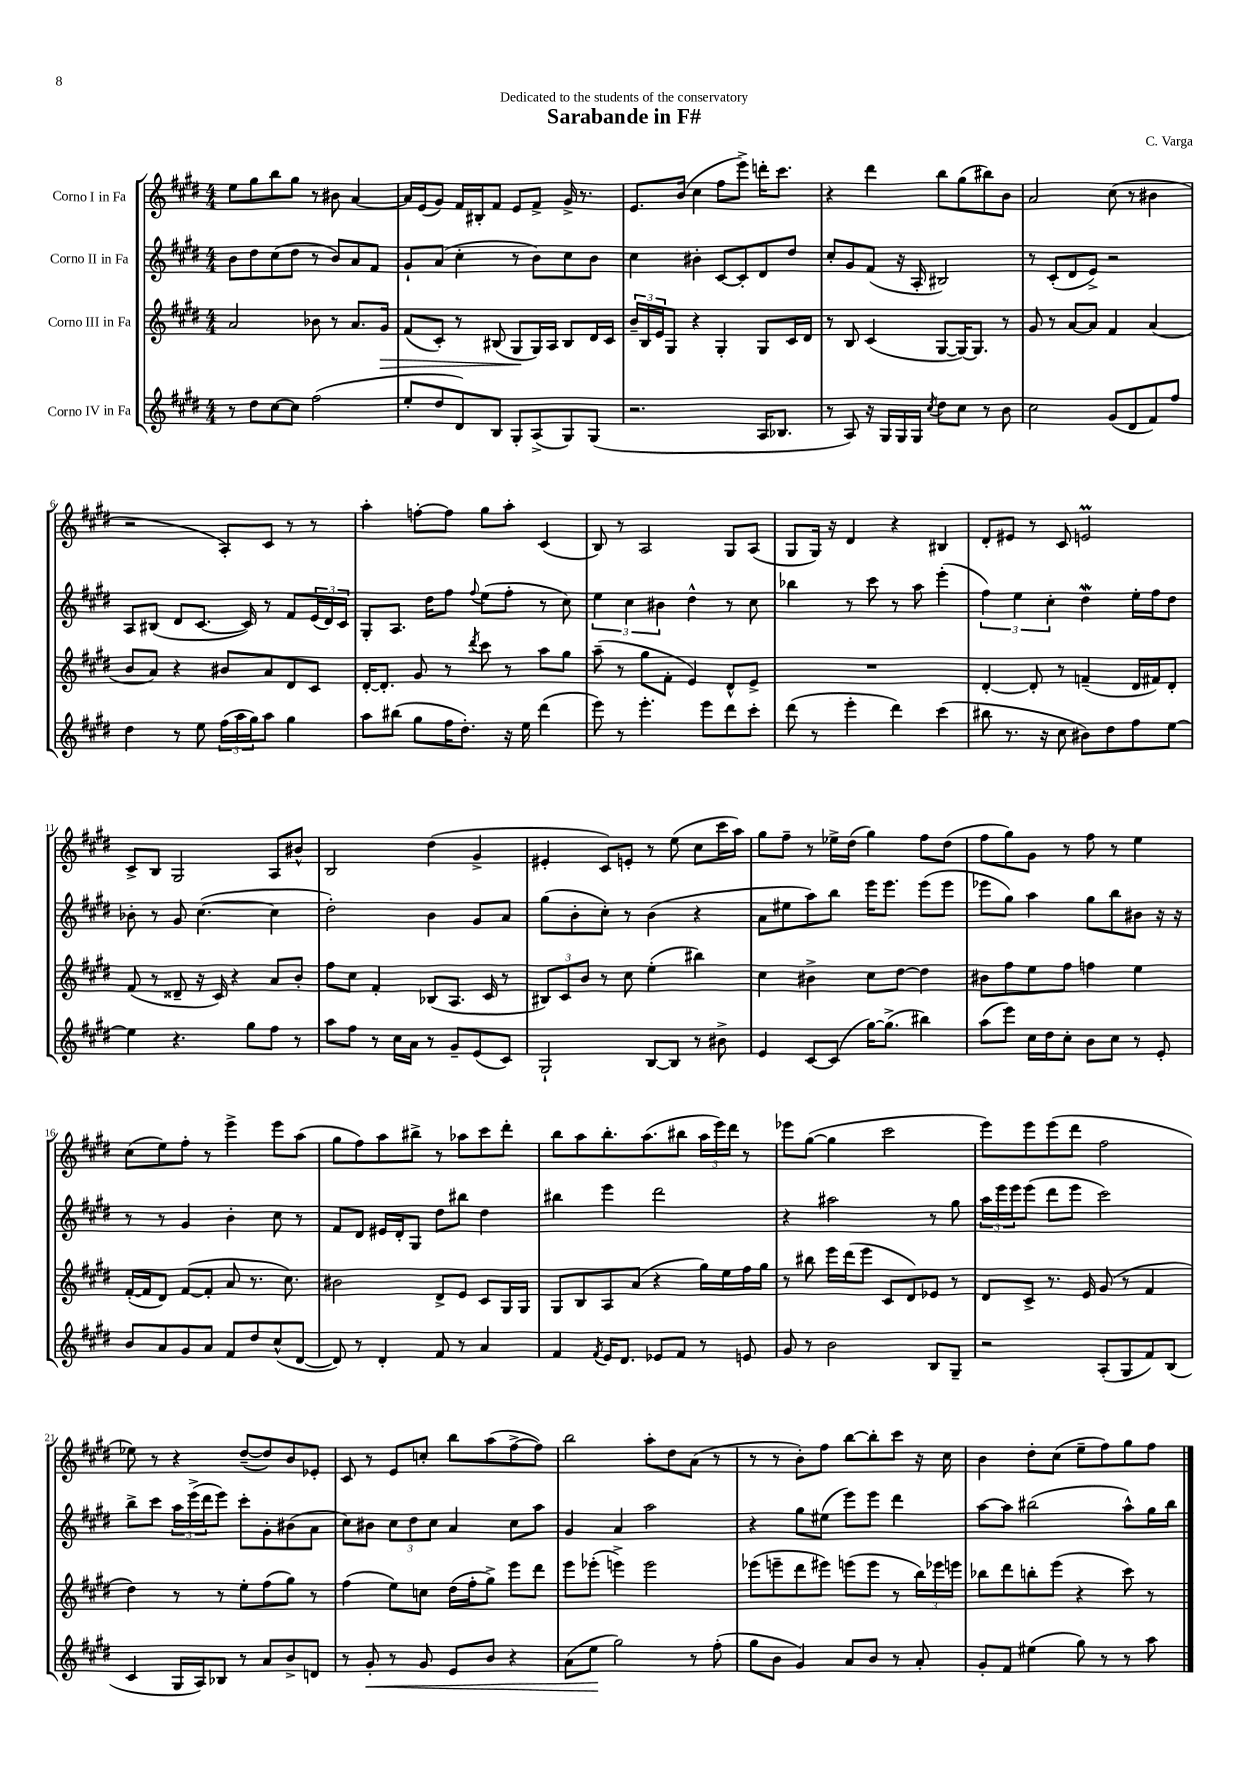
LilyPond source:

\header { title = "Sarabande in F#" composer = "C. Varga" dedication = "Dedicated to the students of the conservatory" }
<<
\new StaffGroup <<
\new Staff = "s0" \with { instrumentName = "Corno I in Fa" } {
    \clef treble \key e \major \numericTimeSignature \time 4/4
    e''8 gis''8 b''8 gis''8 r8 bis'8 a'4~ |
    a'16 e'16( gis'8) fis'16 bis16-. fis'8 e'8 fis'8-> gis'16-> r8. |
    e'8. b'16( cis''4 fis''8 e'''8->) d'''16-. cis'''8. |
    r4 dis'''4 b''8 gis''8( bis''8) b'8 |
    a'2 cis''8( r8 bis'4 |
    r2 a8-.) cis'8 r8 r8 |
    a''4-. f''8~-. f''8 gis''8 a''8-. cis'4( |
    b8) r8 a2 gis8 a8( |
    gis8 gis16) r16 dis'4 r4 bis4 |
    dis'8-. eis'8 r8 cis'8 e'2\prall |
    cis'8-> b8 gis2 a8 bis'8-^ |
    b2 dis''4( gis'4-> |
    eis'4-. cis'8) e'8-. r8 e''8( cis''8 cis'''16 a''16) |
    gis''8 fis''8-- r8 ees''16-> dis''16( gis''4) fis''8 dis''8( |
    fis''8 gis''8) gis'8 r8 fis''8 r8 e''4 |
    cis''8( e''8) fis''8-. r8 e'''4-> e'''8 a''8( |
    gis''8 fis''8) a''8 bis''8-> r8 aes''8 cis'''8 dis'''8-. |
    b''8 a''8 b''8.-. a''8.( bis''8 \tuplet 3/2 { a''16 e'''16) dis'''16 } r8 |
    ees'''8 gis''8~( gis''4 cis'''2 |
    e'''8) e'''8 e'''8( dis'''8 fis''2 |
    ees''8) r8 r4 dis''8~--( dis''8) b'8 ees'8-. |
    cis'8 r8 e'8 c''8-. b''8 a''8( fis''8~-> fis''8) |
    b''2 a''8-. dis''8 a'8( r8 |
    r8 r8 b'8-.) fis''8 b''8~ b''8-. cis'''8 r16 cis''16 |
    b'4 dis''8-. cis''8( e''8-- fis''8) gis''8 fis''8 \bar "|." |
}
\new Staff = "s1" \with { instrumentName = "Corno II in Fa" } {
    \clef treble \key e \major \numericTimeSignature \time 4/4
    b'8 dis''8 cis''8( dis''8 r8 b'8) a'8 fis'8 |
    gis'8-! a'8( cis''4-. r8 b'8) cis''8 b'8 |
    cis''4 bis'4-. cis'8~ cis'8-. dis'8 dis''8 |
    cis''8-. gis'8 fis'8( r16 a16-. bis2) |
    r8 cis'8-.( dis'8 e'8->) r2 |
    a8 bis8( dis'8 cis'8.~ cis'16) r8 fis'8 \tuplet 3/2 { e'16( dis'16) cis'16 } |
    gis8-. a8. dis''16 fis''8 \appoggiatura { fis''8 } e''8( fis''8-. r8 cis''8) |
    \tuplet 3/2 { e''4 cis''4 bis'4 } dis''4-^ r8 cis''8 |
    bes''4 r8 cis'''8 r8 a''8 e'''4-.( |
    \tuplet 3/2 { fis''4) e''4 cis''4-. } dis''4\mordent e''16-. fis''16 dis''8 |
    bes'8-. r8 gis'8 cis''4.~( cis''4 |
    dis''2-.) b'4 gis'8 a'8 |
    gis''8( b'8-. cis''8-.) r8 b'4( r4 |
    a'8 eis''8 a''8) b''8 e'''16 e'''8. e'''8( e'''8 |
    ees'''8 gis''8) a''4 gis''8 b''8 bis'8 r16 r16 |
    r8 r8 gis'4 b'4-. cis''8 r8 |
    fis'8 dis'8 eis'16 dis'16-. gis8 dis''8 bis''8 dis''4 |
    bis''4 e'''4 dis'''2 |
    r4 ais''2 r8 gis''8 |
    \tuplet 3/2 { a''16 e'''16 e'''16 } e'''8( dis'''8 e'''8 cis'''2) |
    b''8-> cis'''8 \tuplet 3/2 { a''16 e'''16->( dis'''16 } e'''8) cis'''8-. gis'8-. bis'8( a'8 |
    cis''8) bis'8 \tuplet 3/2 { cis''8 dis''8 cis''8 } a'4 cis''8 a''8 |
    gis'4 a'4 a''2 |
    r4 gis''8 eis''8( e'''8) e'''8 dis'''4 |
    a''8~ a''8 bis''2( a''8-^) gis''16 bis''16 \bar "|." |
}
\new Staff = "s2" \with { instrumentName = "Corno III in Fa" } {
    \clef treble \key e \major \numericTimeSignature \time 4/4
    a'2 bes'8 r8 a'8. gis'16\> |
    fis'8( cis'8-.) r8 bis8( gis8\! gis16) a16 bis8 dis'16 cis'16 |
    \tuplet 3/2 { b'16-- b16 e'16 } gis8 r4 gis4-. gis8 cis'16 dis'16 |
    r8 b8 cis'4( gis8~ gis16~) gis8. r8 |
    gis'8 r8 a'8~ a'8 fis'4 a'4( |
    b'8 a'8) r4 bis'8 a'8 dis'8 cis'8 |
    dis'16~-. dis'8.-. gis'8 r8 \acciaccatura { dis'''8 } cis'''8 r8 a''8 gis''8 |
    a''8--( r8 gis''8 fis'8-. e'4) dis'8-^ e'8-> |
    R1 |
    dis'4~-. dis'8-. r8 f'4--( dis'16 fis'16) dis'8-. |
    fis'8( r8 disis'8-- r16 cis'16) r4 a'8 b'8-. |
    fis''8 cis''8 fis'4-. bes8( a8. cis'16 r8 |
    \tuplet 3/2 { bis8) cis'8 b'8 } r8 cis''8 e''4-.( bis''4) |
    cis''4 bis'4-> cis''8 dis''8~ dis''4 |
    bis'8 fis''8 e''8 fis''8 f''4 e''4 |
    fis'16~-.( fis'16 dis'8) fis'8~( fis'8-. a'8 r8. cis''8.) |
    bis'2 dis'8-> e'8 cis'8 gis16 gis16 |
    gis8 b8 a8 a'8( r4 gis''16) e''16 fis''16 gis''16 |
    r8 bis''8 e'''16 dis'''16( e'''8 cis'8 dis'8) ees'8 r8 |
    dis'8 cis'8-> r8. e'16 gis'8( r8 fis'4 |
    dis''4) r8 r8 e''8-. fis''8( gis''8) r8 |
    fis''4( e''8) c''8 dis''16( fis''16-. gis''8->) e'''8 dis'''8 |
    e'''8 ees'''8-.( e'''4->) e'''2 |
    ees'''8( e'''8-- dis'''8 eis'''8) e'''8( e'''8 r8 \tuplet 3/2 { b''16) ees'''16 e'''16 } |
    bes''8 dis'''8 b''8-. e'''8( r4 cis'''8) r8 \bar "|." |
}
\new Staff = "s3" \with { instrumentName = "Corno IV in Fa" } {
    \clef treble \key e \major \numericTimeSignature \time 4/4
    r8 dis''8 cis''8~ cis''8 fis''2( |
    e''8-. dis''8 dis'8) b8 gis8-. a8->( gis8) gis8( |
    r2. a16 bes8. |
    r8 a8) r16 gis16 gis16 gis16 \acciaccatura { cis''8 } dis''8 cis''8 r8 b'8 |
    cis''2 gis'8( dis'8 fis'8) fis''8 |
    dis''4 r8 e''8 \tuplet 3/2 { fis''16( a''16 gis''16) } a''8 gis''4 |
    a''8 bis''8( gis''8 fis''16 dis''8.-.) r16 e''16 dis'''4( |
    e'''8) r8 e'''4.-. e'''8 dis'''8 cis'''8-. |
    dis'''8( r8 e'''4-. dis'''4) cis'''4( |
    bis''8 r8. r16 cis''8 bis'8) dis''8 fis''8 e''8~ |
    e''4 r4. gis''8 fis''8 r8 |
    a''8 fis''8 r8 cis''16 a'16 r8 gis'8-- e'8( cis'8) |
    gis2-! b8~ b8 r8 bis'8-> |
    e'4 cis'8~ cis'8( gis''16~) gis''8.->( bis''4) |
    a''8( e'''8) cis''16 dis''16 cis''8-. b'8 cis''8 r8 e'8-. |
    b'8 a'8 gis'8 a'8 fis'8 dis''8 cis''8-^( dis'8~ |
    dis'8) r8 dis'4-. fis'8 r8 a'4 |
    fis'4 \acciaccatura { fis'8 } e'16 dis'8. ees'8 fis'8 r8 e'8 |
    gis'8 r8 b'2 b8 gis8-- |
    r2 a8-.( gis8 fis'8) b8( |
    cis'4 gis16 a16) bes8 r8 a'8 b'8-> d'8 |
    r8 gis'8-.\< r8 gis'8 e'8 b'8 r4 |
    a'8( e''8\! gis''2) r8 fis''8-.( |
    gis''8 b'8 gis'4) a'8 b'8 r8 a'8-. |
    gis'8-. fis'8 eis''4( gis''8) r8 r8 a''8 \bar "|." |
}
>>
>>
